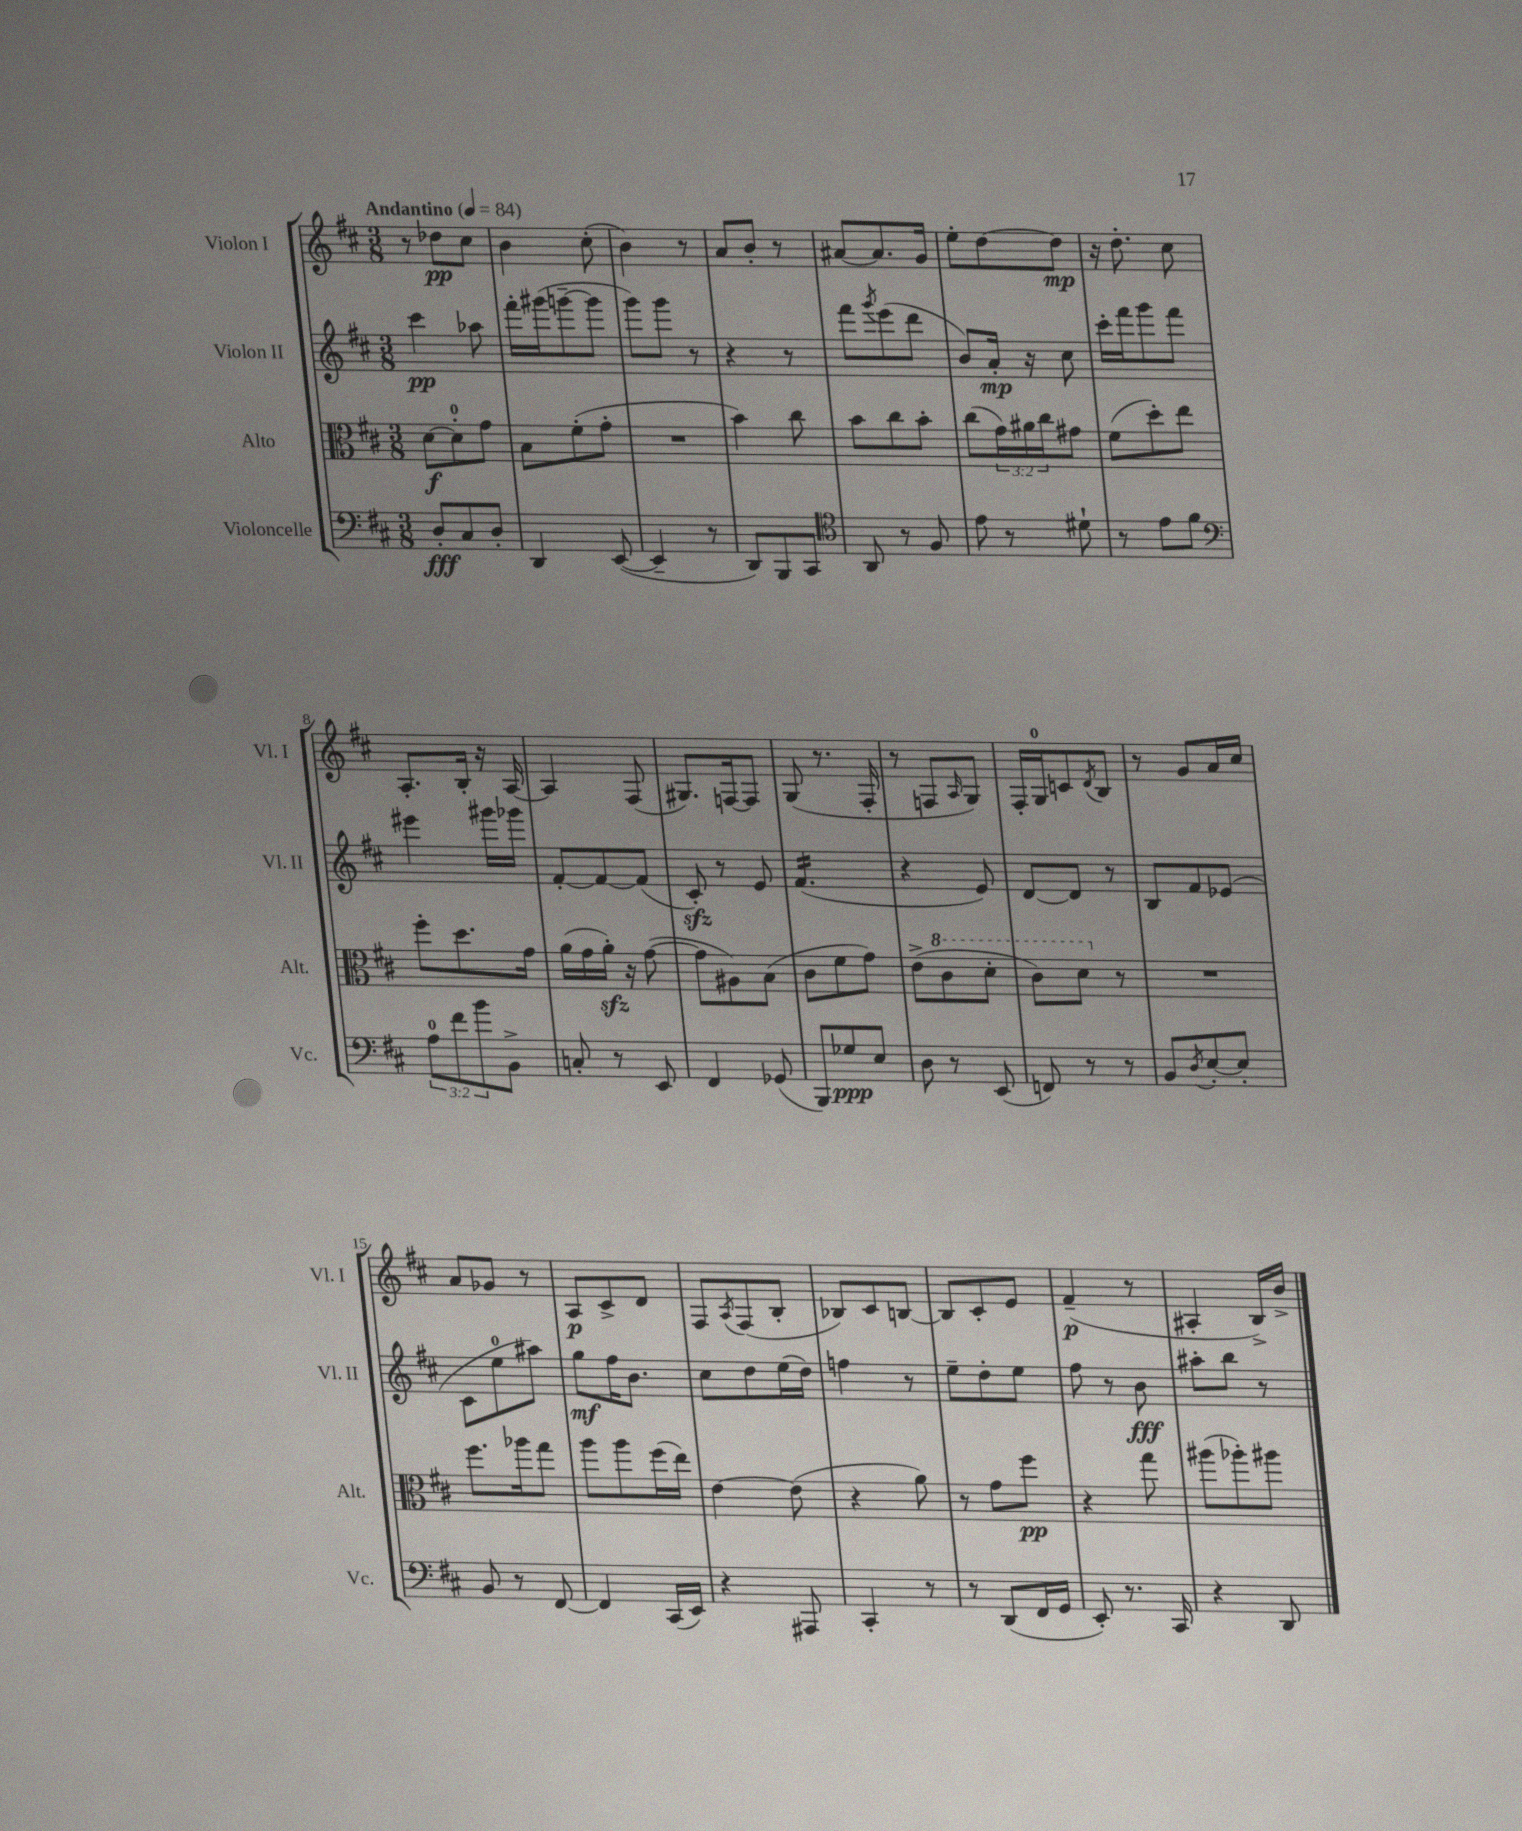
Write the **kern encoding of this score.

**kern	**kern	**kern	**kern
*staff4	*staff3	*staff2	*staff1
*clefF4	*clefC3	*clefG2	*clefG2
*k[f#c#]	*k[f#c#]	*k[f#c#]	*k[f#c#]
*M3/8	*M3/8	*M3/8	*M3/8
*MM84	*MM84	*MM84	*MM84
8D'	[8d	4ccc#	8r
8C#	8d']	.	8dd-
8D'	8g	8aa-	8cc#
=	=	=	=
4DD	8B	16fff#'	4b
.	.	(16ggg#	.
.	(8f#'	[8ggg~	.
([8EE	8g'	8ggg]	(8cc#'
=	=	=	=
4EE~]	4.r	8ggg)	4b)
.	.	8ggg	.
8r	.	8r	8r
=	=	=	=
8DD)	4b)	4r	8a
8BBB	.	.	8b'
8CC#	8cc#	8r	8r
=	=	=	=
*clefC4	*	*	*
8AA	8b	8fff#	[8a#
.	.	8qggg	.
8r	8cc#	(8eee	8.a#]
8F#	8b'	8ddd	.
.	.	.	16g
=	=	=	=
8e	(8cc#	8b)	8ee'
8r	24g)	16a'	[8dd
.	24a#	.	.
.	.	16r	.
.	24cc#	.	.
8d#`	8g#	8cc#	8dd]
=	=	=	=
8r	(8f#	16ccc#'	16r
.	.	16fff#	8.dd'
8e	8dd')	8ggg	.
8f#	8ee	8fff#	8cc#
=	=	=	=
*clefF4	*	*	*
12A	8ff#'	4eee#	8.A'
12f#	.	.	.
.	8.dd	.	.
12b	.	.	.
.	.	.	16B'
8BB^	.	16ggg#	16r
.	16g	16ggg-	[16A
=	=	=	=
8C'	(16a	[8f#'	4A]
.	16g	.	.
8r	16a')	8f#_	.
.	16r	.	.
8EE	([8g	(8f#]	(8F#
=	=	=	=
4FF#	8g]	8c#')	8.G#)
.	8A#)	8r	.
.	.	.	[16F
(8GG-	(8B	8e	8F]
=	=	=	=
8BBB)	8c#	(4.f#	(8G
8G-	8f#	.	8.r
8E	8g)	.	.
.	.	.	16F#'
=	=	=	=
8D	(8e^	4r	8r
8r	8cc#	.	8F
.	.	.	16qqA
(8EE	8dd'	8e)	8G)
=	=	=	=
8FF)	8cc#)	[8d	16F#'
.	.	.	16G
8r	8dd	8d]	8c
.	.	.	8qd
8r	8r	8r	8B
=	=	=	=
8BB	4.r	8B	8r
8qD	.	.	.
[8E'	.	8f#	8g
8E']	.	(8e-	16a
.	.	.	16cc#
=	=	=	=
8BB	8.ff#	8c#	8a
8r	.	8ee	8g-
.	16aa-	.	.
[8FF#	8gg	8aa#)	8r
=	=	=	=
4FF#]	8aa	8gg	8A
.	8aa	16ff#	8c#^
.	.	8.b	.
(16CC#	(16ff#	.	8d
16EE)	16ee)	.	.
=	=	=	=
4r	[4e	8cc#	8F#
.	.	.	8qA
.	.	8dd	(8F#
8AAA#	(8e]	(16ee	8B'
.	.	16dd)	.
=	=	=	=
4CC#'	4r	4ff	8B-)
.	.	.	8c#
8r	8a)	8r	[8B
=	=	=	=
8r	8r	8ee~	8B]
(8DD	8g	8dd'	8c#'
16FF#	8ff#	8ee	8e
16GG	.	.	.
=	=	=	=
8EE')	4r	8ff#	(4f#~
8.r	.	8r	.
.	8gg	8b	8r
16CC#	.	.	.
=	=	=	=
4r	(8aa#	8aa#'	4A#'
.	8aa-')	8bb	.
8DD	8aa#	8r	16B^)
.	.	.	16b^
==	==	==	==
*-	*-	*-	*-
